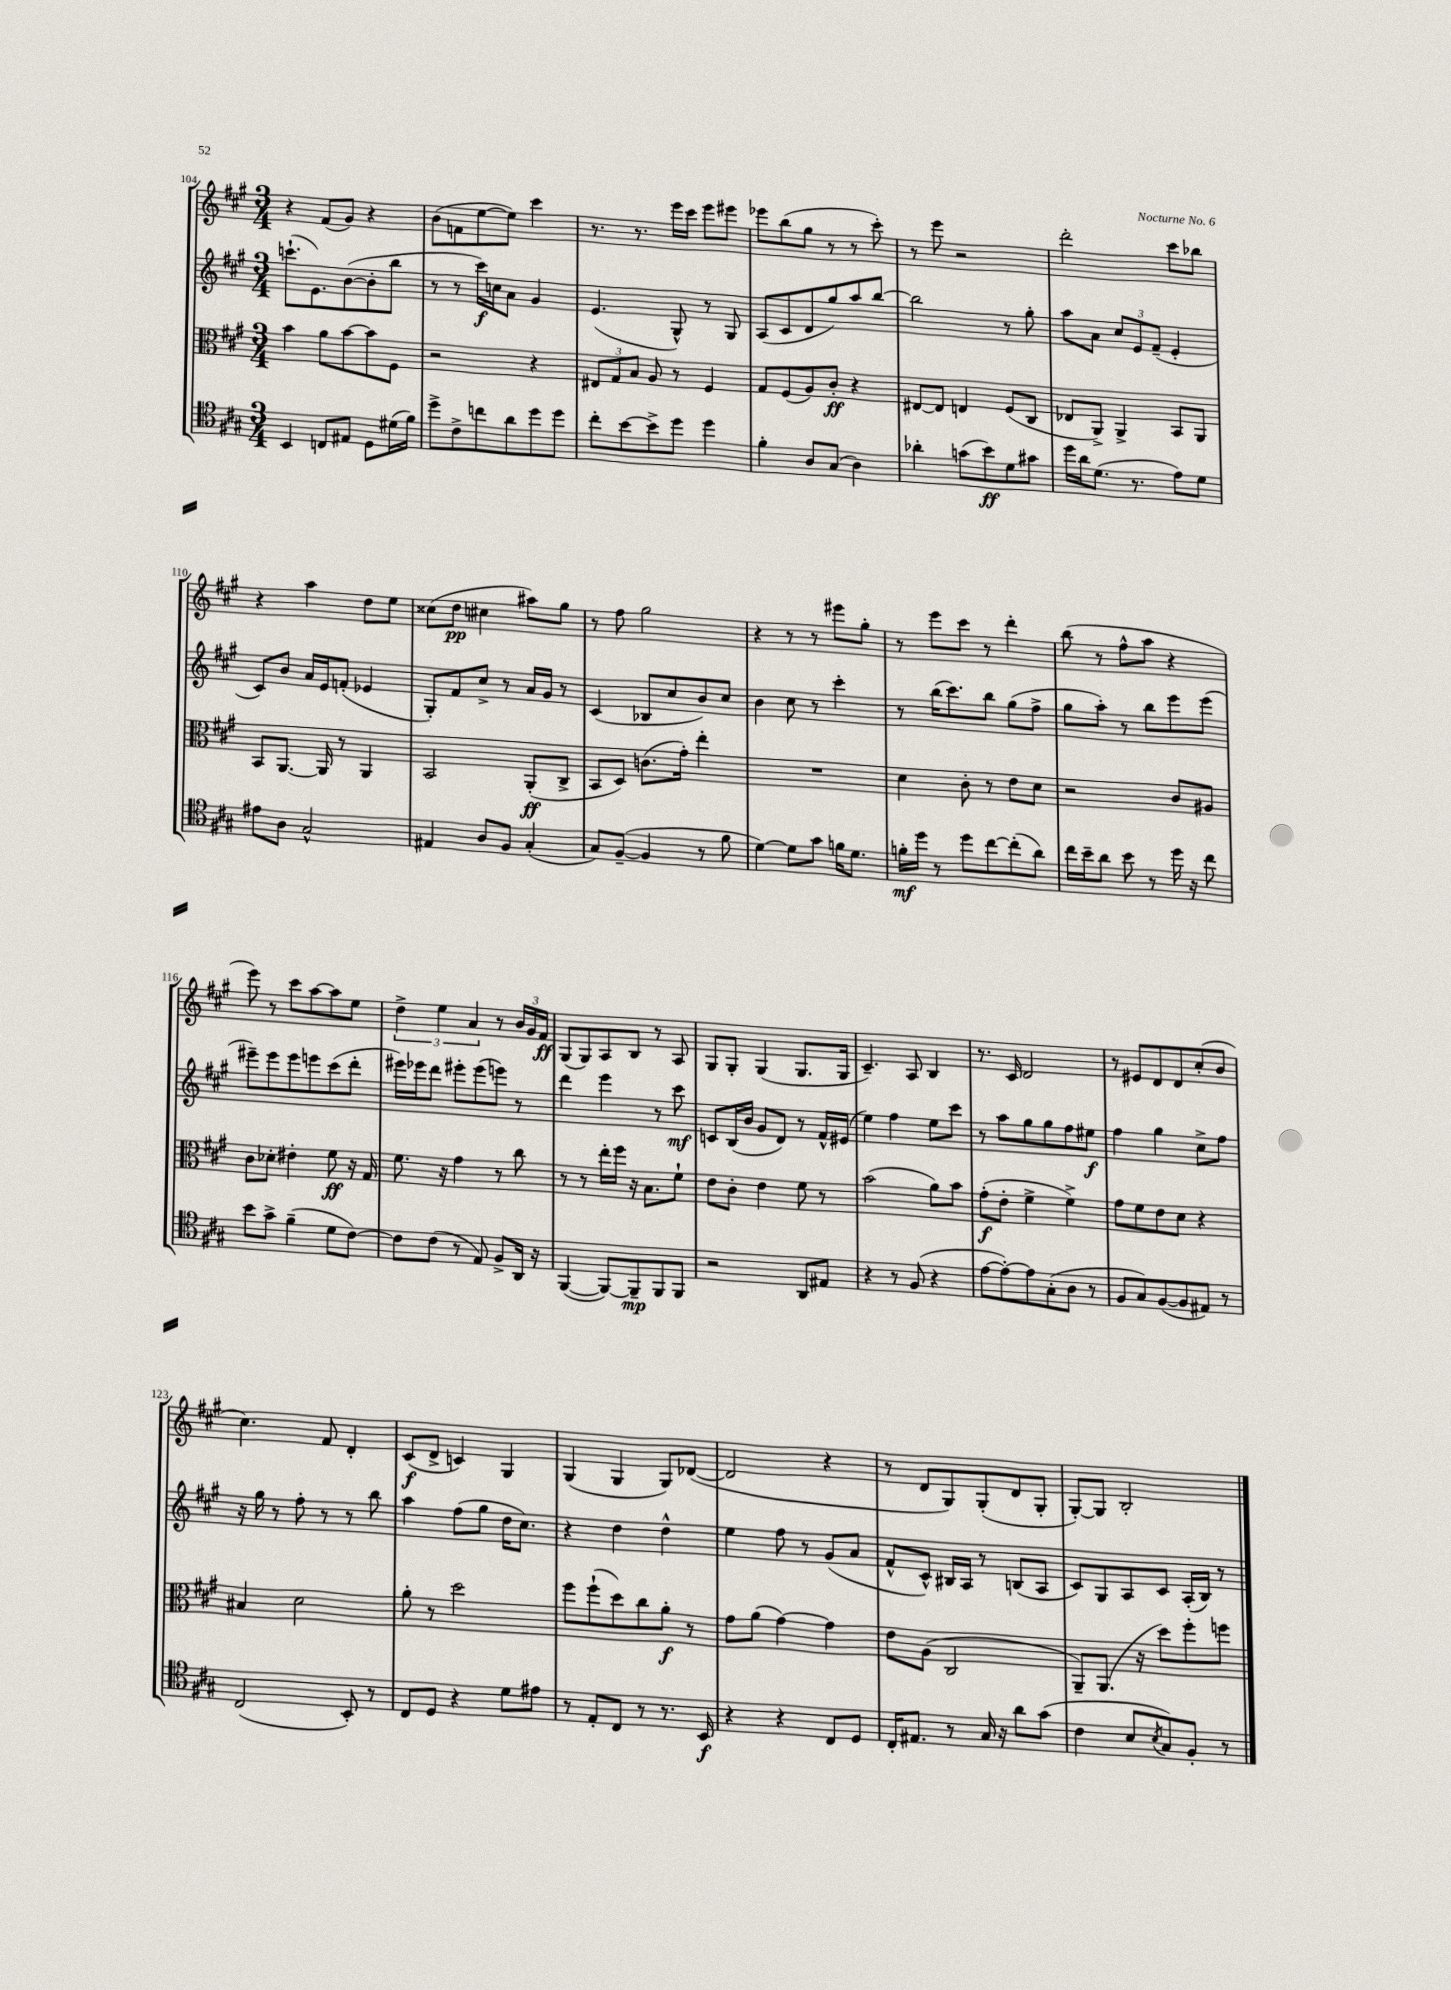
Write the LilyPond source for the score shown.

<<
\new StaffGroup <<
\new Staff = "s0" {
    \clef treble \key a \major \numericTimeSignature \time 3/4
    r4 fis'8( gis'8) r4 |
    b'8( f'8 e''8~ e''8) cis'''4 |
    r8. r8. e'''16 cis'''16 e'''8 eis'''8 |
    ees'''8 b''8( gis''8 r8 r8 cis'''8-.) |
    r8 e'''8 r2 |
    d'''2-. cis'''8 bes''8 |
    r4 a''4 d''8 e''8 |
    cisis''8( d''8\pp cis''4 ais''8) gis''8 |
    r8 fis''8 gis''2 |
    r4 r8 r8 eis'''8 gis''8-. |
    r8 e'''8 cis'''8 r8 d'''4-. |
    b''8( r8 fis''8-^ a''8 r4 |
    e'''8) r8 cis'''8 a''8~ a''8 e''8 |
    \tuplet 3/2 { d''4-> e''4 a'4 } r8 \tuplet 3/2 { b'16 gis'16 fis'16\ff } |
    gis8( gis8) a8 b8 r8 a8 |
    gis8 gis8-. gis4( gis8. gis16 |
    cis'4.--) a8 b4 |
    r8. cis'16 d'2 |
    r8 eis'8 d'8 d'8 cis''8-.( b'8 |
    cis''4.) fis'8 d'4-. |
    cis'8\f( d'8-> c'4) gis4 |
    gis4( gis4 gis8) des'8~( |
    des'2 r4 |
    r8 d'8 gis8) gis8-.( d'8 gis8-. |
    gis8~-.) gis8 b2-. \bar "|." |
}
\new Staff = "s1" {
    \clef treble \key a \major \numericTimeSignature \time 3/4
    c'''8.-!( e'8.) b'8~( b'8-. b''8 |
    r8 r8 cis'''16\f) c''16 a'8 gis'4 |
    e'4.( gis8-^) r8 gis8 |
    a8( cis'8 d'8 gis''8) a''8 b''8~ |
    b''2 r8 gis''8-. |
    a''8 a'8 \tuplet 3/2 { cis''8 e'8 fis'8--( } e'4-. |
    cis'8) b'8 a'16 e'16 f'8-.( ees'4 |
    gis8-.) fis'8 cis''8-> r8 a'16 gis'16 r8 |
    cis'4( bes8 cis''8 b'8) cis''8 |
    b'4 cis''8 r8 cis'''4-. |
    r8 b''16( cis'''8.) b''8 gis''8( fis''8-> |
    gis''8 a''8-.) r8 b''8 e'''8 e'''8( |
    eis'''8--) eis'''8 eis'''8 e'''8 cis'''8( d'''8-. |
    eis'''16) ees'''16 d'''8 eis'''8-. eis'''8( e'''8) r8 |
    d'''4 e'''4 r8 cis'''8\mf |
    c'8 b16( b'16 gis'8 d'8) r8 fis'16-^ eis'16( |
    e''4) fis''4 e''8 cis'''8 |
    r8 a''8 gis''8 gis''8 fis''8 eis''8\f |
    fis''4 gis''4 cis''8-> fis''8 |
    r16 gis''16 r8 fis''8-. r8 r8 b''8 |
    a''4 fis''8( gis''8 d''16 cis''8.) |
    r4 d''4 d''4-^ |
    e''4 fis''8 r8 gis'8( a'8 |
    fis'8-^ cis'8-^) bis16 a16 r8 b8( a8 |
    cis'8) gis8 a8 cis'8 a16-.( b16) r8 \bar "|." |
}
\new Staff = "s2" {
    \clef alto \key a \major \numericTimeSignature \time 3/4
    b'4 a'8 b'8~ b'8 fis8 |
    r2 r4 |
    \tuplet 3/2 { eis8 gis8 b8 } a8 r8 fis4 |
    gis8 fis8( a8) cis'8-.\ff r4 |
    eis8~ eis8 e4 fis8( cis8 |
    ees8 a,8->) a,4-> b,8 a,8 |
    b,8 a,8.~ a,16 r8 a,4 |
    b,2 a,8-.\ff( cis8-> |
    b,8 d8) c'8.( gis'16-.) e''4-. |
    R2. |
    d'4 cis'8-. r8 e'8 d'8 |
    r2 cis'8 ais8 |
    cis'8 des'8-. eis'4-. fis'8\ff r16 gis16 |
    fis'8. r16 gis'4 r8 cis''8 |
    r8 r8 e''16-. fis''16 r16 b8. fis'8-! |
    e'8 cis'8-. e'4 fis'8 r8 |
    b'2( a'8) b'8 |
    gis'8-.\f( e'8-. fis'4-> fis'4->) |
    gis'8 fis'8 e'8 d'8 r4 |
    bis4 d'2 |
    a'8-. r8 d''2 |
    fis''8 fis''8-!( d''8) cis''8 a'8-.\f r8 |
    gis'8 a'8( gis'4~) gis'4 |
    e'8 a8( cis2 |
    a,8--) a,8.( r16 d''8) fis''8-. f''8 \bar "|." |
}
\new Staff = "s3" {
    \clef tenor \key a \major \numericTimeSignature \time 3/4
    b,4 c8 eis8 d8 dis'16( fis'16) |
    d''8-> cis'8-> c''8 a'8 d''8 d''8 |
    cis''8-. b'8~ b'8-> d''8 d''4 |
    fis'4-. a8 gis8( a4) |
    aes'4-. g'8( b'8\ff) d'8 gis'8 |
    d''16 a'16 d'8.( r8. e'8) d'8 |
    eis'8 a8 gis2-^ |
    eis4 a8 fis8 gis4-.( |
    gis8) fis8~--( fis4 r8 fis'8 |
    d'4~) d'8 gis'8 f'16 d'8. |
    f'16-.\mf d''16 r8 d''8 cis''8~ cis''8-.( a'8) |
    cis''16 b'16-- a'8 b'8 r8 d''16 r16 cis''8 |
    b'8 gis'8-> fis'4--( d'8 cis'8~) |
    cis'8 cis'8( r8 e8) fis8-> a,16 r16 |
    fis,4~( fis,8~) fis,8--\mp fis,8 fis,8 |
    r2 a,8 eis8 |
    r4 r8 fis8( r4 |
    e'8~ e'8~-.) e'8 gis8-.( a8 r8 |
    fis8 gis8) fis8~( fis8 eis8) r8 |
    cis2( b,8-.) r8 |
    cis8 d8 r4 d'8 eis'8 |
    r8 e8-. cis8 r8 r8. b,16\f |
    r4 r4 cis8 d8 |
    cis16-. eis8. r8 gis16 r16 a'8 gis'8( |
    cis'4 b8 \acciaccatura { b8 } gis8) fis8-. r8 \bar "|." |
}
>>
>>
\layout { \context { \Score currentBarNumber = #104 } }
